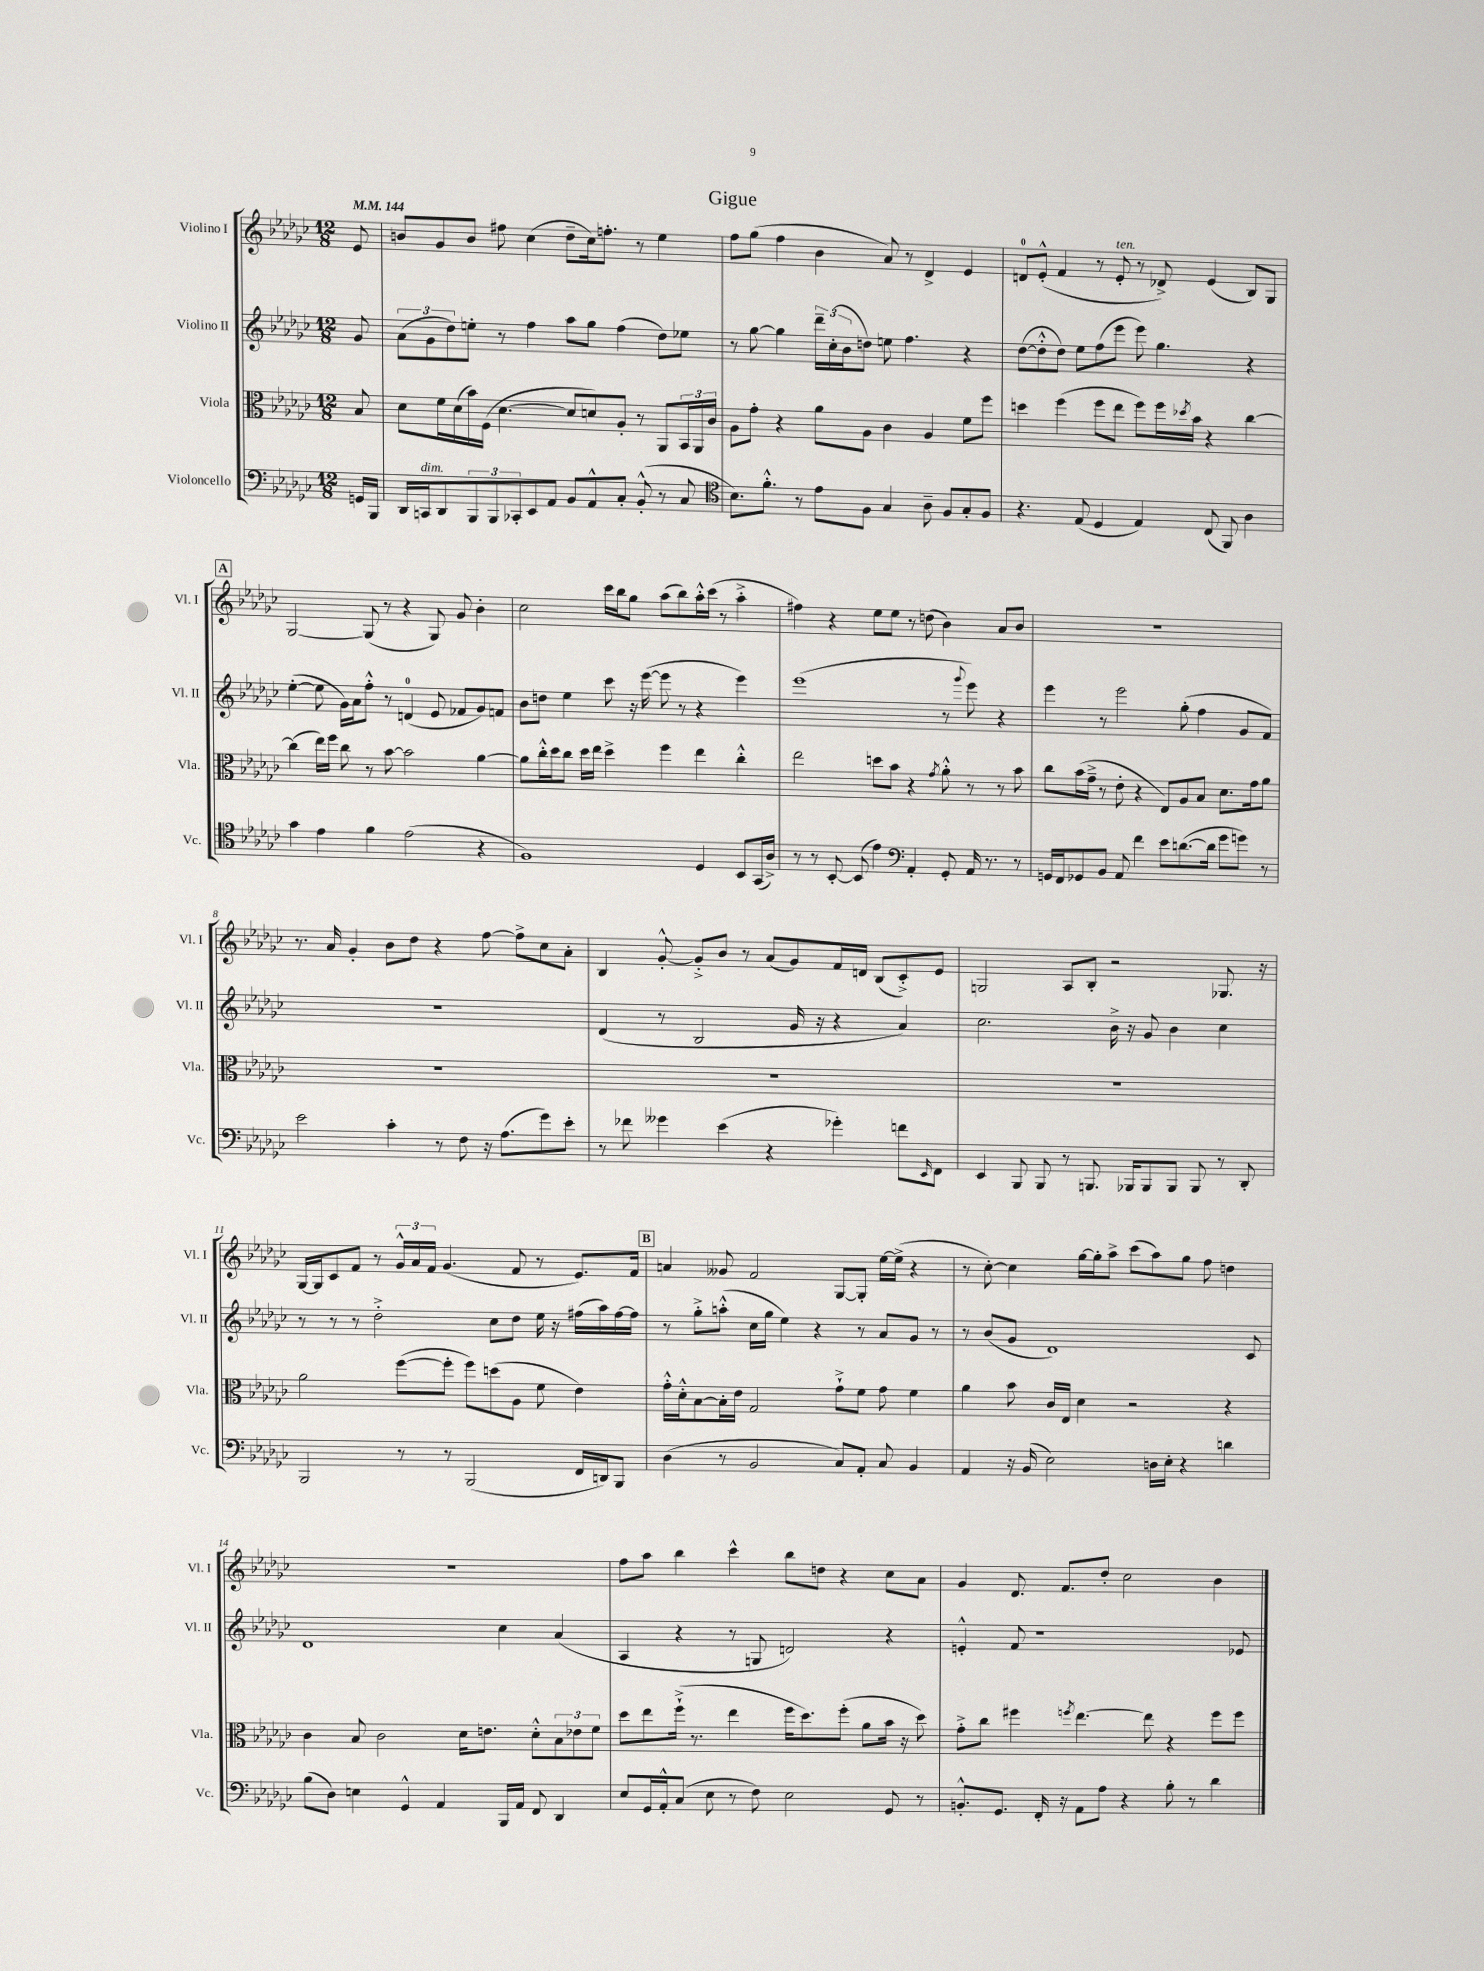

**kern	**kern	**kern	**kern
*part4	*part3	*part2	*part1
*staff4	*staff3	*staff2	*staff1
*I"Violoncello	*I"Viola	*I"Violino II	*I"Violino I
*I'Vc.	*I'Vla.	*I'Vl. II	*I'Vl. I
*clefF4	*clefC3	*clefG2	*clefG2
*k[b-e-a-d-g-c-]	*k[b-e-a-d-g-c-]	*k[b-e-a-d-g-c-]	*k[b-e-a-d-g-c-]
*M12/8	*M12/8	*M12/8	*M12/8
*MM144	*MM144	*MM144	*MM144
=	=	=	=
16GGn/LL	8B-/	8g-/	8e-/
16BBB-/JJ	.	.	.
=1	=1	=1	=1
16DD-/LL	8d-\L	(12a-\L	8bn/L
!LO:TX:a:i:t=dim.	!	!	!
16CCn/J	.	.	.
.	.	12g-\	.
8DD-/	16f\L	.	8g-/
.	.	12dd-\)	.
.	(16d-\	.	.
12BBB-/	16b-\)	8een'\J	8b/J
.	(16F\JJ	.	.
12BBB-/	.	.	.
.	[4.d-\	8r	8ff#X\
12CC-X'/	.	.	.
8EE-/	.	4ff\	(4cc-\
8AA-/J	.	.	.
8BB-/L	8d-/L]	8aa-\L	8dd-~\L
8AA-^^/	8dn/)	8gg-\J	16cc-\k)
.	.	.	8.ffn'\J
8C-'/J	8A-'/J	(4ff\	.
(8BB-'^^/	8r	.	8r
8r	8AA-/L	8dd-\L)	4ee-\
8C-/	24BB-/L	8ee-X\J	.
.	24AA-/	.	.
.	24c-/JJ	.	.
=2	=2	=2	=2
*clefC4	*	*	*
8.B-\L)	8A-\L	8r	8ff\L
.	8g-'\J	[8gg-\	(8gg-\J
8.f'^^\J	.	.	.
.	4r	4gg-\]	4ff\
8r	.	.	.
8e-\L	8a-\L	24ddd-~\LL	4b-\
.	.	(24cc-'\	.
.	.	24b-\J	.
8F\J	8A-\J	8ddn\J)	.
4G-/	4c-\	8een\	8a-/)
.	.	4.ff\	8r
8A-~\	4A-/	.	4d-^/
8F/L	.	.	.
8G-'/	8f\L	4r	4e-/
8F/J	8ff\J	.	.
=3	=3	=3	=3
4.r	4ddn\	([8dd-\L	8dn/L
.	.	8dd-'^^\]	(8e-'^^/J
.	(4ff\	8dd-\J)	4f/
(8E-/	.	8ee-\L	.
4D-/	8ff\L	(8ff\	8r
!	!	!	!LO:TX:a:i:t=ten.
.	8ee-\J	8eee-\J	8e-'/
4E-/)	8ff\L)	8eee-\)	8r
.	16ff\L	4.gg-\	8d-X^/)
.	8qdd-X/	.	.
.	16b-\JJ	.	.
(8C-/	4r	.	(4e-/
8FF/)	.	.	.
4A-\	[4cc-\	4r	8B-/L)
.	.	.	8G-/J
!!LO:LB:g=z
!!LO:REH:place=s1:t=A
=4	=4	=4	=4
4g-\	(4cc-\]	([4ee-'\	[2G-/
4e-\	16ee-\LL)	8ee-\]	.
.	16ff\JJ	.	.
.	8cc-\	16g-\LL)	.
.	.	16a-\J	.
4f\	8r	8ff'^^\J	(8G-/]
.	[8b-\	8r	8r
(2e-\	2b-\]	(4dn/	4r
.	.	8e-/	8G-/)
.	.	8f-X/L	8g-/
4r	[4a-\	8g-/)	4b-'\
.	.	8fn/J	.
=5	=5	=5	=5
1F)	8a-\L]	8b-\L	2cc-\
.	16cc-'^^\L	8ddn\J	.
.	16dd-\J	.	.
.	8cc-\J	4ee-\	.
.	16dd-\LL	.	.
.	16ee-\JJ	.	.
.	4dd-^\	8ccc-\	16ccc-\LL
.	.	.	16bb-\J
.	.	16r	8gg-\J
.	.	([16eee-\	.
.	4ff\	8eee-\]	(8aa-\L
.	.	8r	8bb-\)
4D-/	4ee-\	4r	16aa-'^^\L
.	.	.	(16ccc-\JJ
.	.	.	8r
8BB-/L	4cc-'^^\	4eee-\)	4aa-'^\
(16GG-/L	.	.	.
16A-^/JJ)	.	.	.
=6	=6	=6	=6
8r	2ee-\	(1eee-	4ff#X\)
8r	.	.	.
[8BB-'/	.	.	4r
(8BB-/]	.	.	.
4e-\)	8ddn\L	.	8ee-\L
.	8b-\J	.	8ee-\J
*clefF4	*	*	*
4AA-'/	4r	.	8r
.	.	.	(8ddn\
.	8qg-/	.	.
8GG-'/	8a-'^^\	8r	4b-\)
.	.	8qqggg-/	.
16AA-/	8r	8eee-\)	.
8.r	.	.	.
.	8r	4r	8a-/L
8r	8b-\	.	8b-/J
=7	=7	=7	=7
16GGn/LL	8cc-\L	4eee-\	1.r
16FF/J	.	.	.
8GG-X/	(16b-\L	.	.
.	16g-~^\JJ	.	.
8BB-/J	8r	8r	.
8AA-/	8e-'\	2eee-\	.
4f\	4r	.	.
8e-\L	8E-/L)	.	.
([8.dn\	8A-/	(8gg-'\	.
.	8B-/J	4ff\	.
16d\Jk]	.	.	.
8g-\L	8.d-\L	.	.
8gn\J)	.	8g-/L	.
.	16g-\k	.	.
8r	8a-\J	8f/J)	.
!!LO:LB:g=z
=8	=8	=8	=8
2e-\	1.r	1.r	8.r
.	.	.	16a-/
.	.	.	4g-'/
4c-'\	.	.	8b-\L
.	.	.	8dd-\J
8r	.	.	4r
8F\	.	.	.
16r	.	.	[8ff\
(8.A-\L	.	.	.
.	.	.	8ff^\L]
8g-\)	.	.	8cc-\
8e-'\J	.	.	8a-'\J
=9	=9	=9	=9
8r	1.r	(4d-/	4B-/
8f-X\	.	.	.
4g--X\	.	8r	[8g-'^^/
.	.	2B-/	8g-'^/L]
(4e-\	.	.	8b-/J
.	.	.	8r
4r	.	.	(8a-/L
.	.	16g-/	8g-/)
.	.	16r	.
4g-X'\)	.	4r	16f/L
.	.	.	16dn/JJ
.	.	.	(8B-/L
8fn\L	.	4a-/)	8c-'^/)
16qqEE-/	.	.	.
8FF\J	.	.	8e-/J
=10	=10	=10	=10
4EE-/	1.r	2.cc-\	2Gn/
8BBB-/	.	.	.
8BBB-/	.	.	.
8r	.	.	8A-/L
8.BBBn/	.	.	8B-'/J
.	.	16b-^\	2r
16BBB-X/KL	.	16r	.
8BBB-/	.	8g-/	.
8BBB-/J	.	4b-\	.
8BBB-/	.	.	.
8r	.	4cc-\	8.G-X/
8DD-'/	.	.	.
.	.	.	16r
!!LO:LB:g=z
=11	=11	=11	=11
2BBB-/	2a-\	8r	[16G-/LL
.	.	.	16G-/J]
.	.	8r	8c-/
.	.	8r	8f/J
.	.	2dd-'^\	8r
8r	([8ff\L	.	24g-^^/LL
.	.	.	24a-/
.	.	.	24f/JJ
8r	8ff'\J]	.	(4.g-/
(2BBB-/	8ff\L)	.	.
.	(8ddn\	8cc-\L	.
.	8A-\J	8dd-\J	8f/
.	8f\	16ee-\	8r
.	.	16r	.
16FF/LL	4e-\)	(16ff#X\LL	8.e-/L)
16DDn/J)	.	16aa-\)	.
8BBB-/J	.	[16ff#\	.
.	.	16ff#\JJ]	16f/Jk
!!LO:REH:place=s1:t=B
=12	=12	=12	=12
(4D-\	16g-'^^\LL	8r	4an/
.	16d-'^^\J	.	.
.	[8B-\	8gg-'^\L	.
8r	16B-'\L]	(8aan'^^\J	8g--X/
.	16e-\JJ	.	.
2BB-/	2G-/	16cc-\LL	2f/
.	.	16gg-\JJ	.
.	.	4ee-\)	.
.	.	4r	.
8C-/L)	8g-`^\L	.	[8G-/L
8AA-'/J	8f\J	8r	8G-'/J]
8C-/	8g-\	8a-/L	[16ee-\LL
.	.	.	(16ee-^\JJ]
4BB-/	4f\	8g-/J	4r
.	.	8r	.
=13	=13	=13	=13
4AA-/	4a-\	8r	8r
.	.	(8b-/L	[8cc-'\)
16r	8b-\	8g-/J	4cc-\]
(16BB-/	.	.	.
2E-\)	16c-/LL	1d-)	.
.	16E-/JJ	.	.
.	4d-\	.	[16gg-\LL
.	.	.	16gg-'\J]
.	.	.	8aa-^\J
.	2r	.	(8ccc-\L
16Dn\LL	.	.	8aa-\)
16E-'\JJ	.	.	.
4r	.	.	8gg-\J
.	.	.	8ff\
4dn\	4r	.	4ddn\
.	.	8c-/	.
!!LO:LB:g=z
=14	=14	=14	=14
(8B-\L	4c-\	1d-	1.r
8D-\J)	.	.	.
4En\	8B-/	.	.
.	2c-\	.	.
4GG-^^/	.	.	.
4AA-/	.	.	.
.	16d-\KL	.	.
.	8.en\J	.	.
16BBB-/LL	.	4cc-\	.
16AA-/JJ	.	.	.
8FF/	8d-'^^\L	.	.
4DD-/	12B-\	(4a-/	.
.	12e-X\	.	.
.	12f\J	.	.
=15	=15	=15	=15
8E-/L	8dd-\L	4A-/	8ff\L
16GG-/L	8ee-\	.	8aa-\J
16AA-'^^/J	.	.	.
(8C-/J	(16ff`^\Jk	4r	4bb-\
.	8.r	.	.
8E-\	.	.	.
8r	4ee-\	8r	4ccc-^^\
8F\)	.	8Gn/	.
2E-\	16ff\KL	2dn/)	8bb-\L
.	8.dd-\)	.	.
.	.	.	8ddn\J
.	(8ff'\J	.	4r
.	8a-\L	.	.
8GG-/	16b-\Jk	4r	8cc-\L
.	16r	.	.
8r	8dd-\)	.	8a-\J
=16	=16	=16	=16
8.BBn'^^/L	8g-'^\L	4en'^^/	4g-/
.	8cc-\J	.	.
8.GG-/J	.	.	.
.	4ff#X\	8f/	8.d-/
16FF'/	.	1r	.
16r	.	.	8.f/L
.	8qffn/	.	.
8AA-\L	[4.ee-\	.	.
8A-\J	.	.	8dd-'/J
4r	.	.	2cc-\
.	8ee-\]	.	.
8B-'\	4r	.	.
8r	.	.	.
4d-\	8ff\L	.	4b-\
.	8ff\J	8e-X/	.
==	==	==	==
*-	*-	*-	*-
